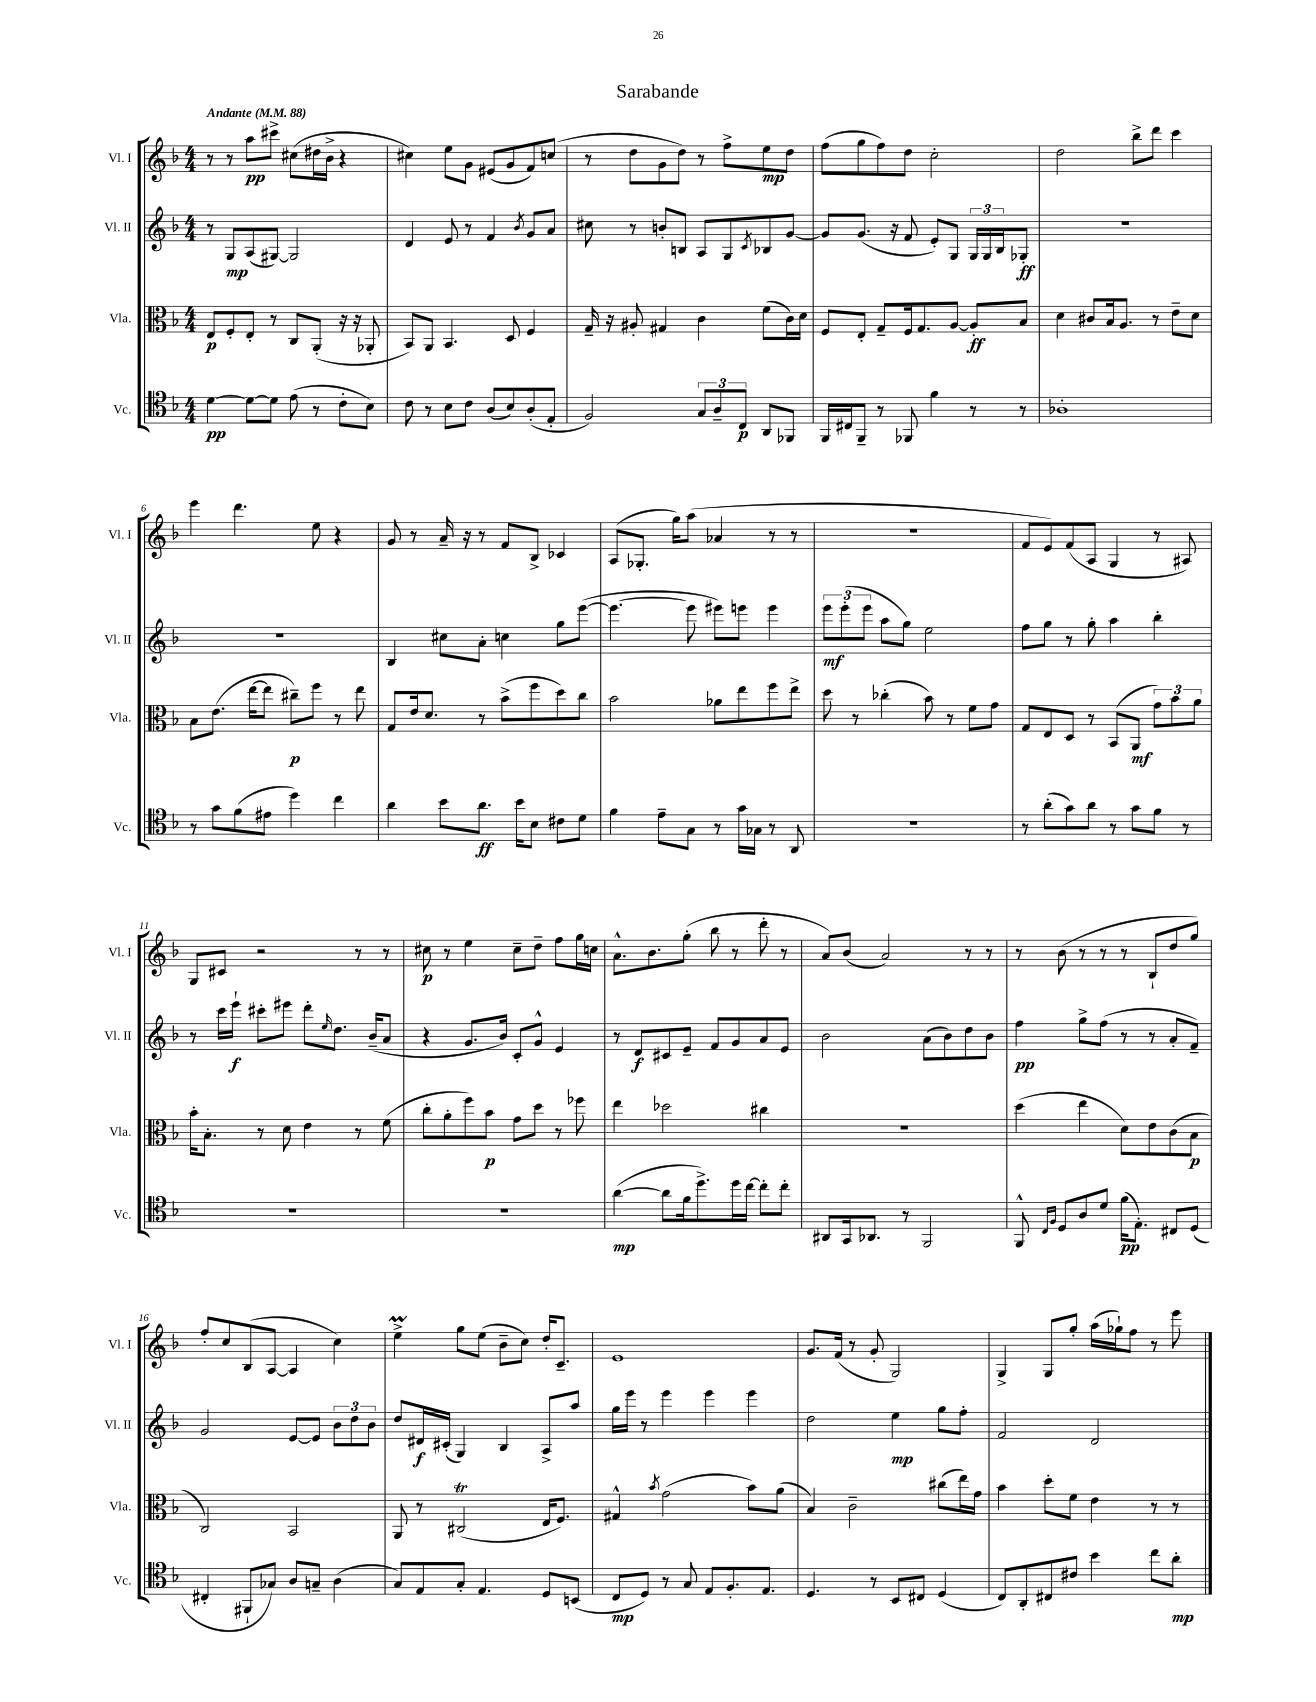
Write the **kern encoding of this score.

**kern	**kern	**kern	**kern
*staff4	*staff3	*staff2	*staff1
*clefC4	*clefC3	*clefG2	*clefG2
*k[b-]	*k[b-]	*k[b-]	*k[b-]
*M4/4	*M4/4	*M4/4	*M4/4
*MM88	*MM88	*MM88	*MM88
[4d	8E	8r	8r
.	8F'	8G	8r
8d_	8E'	(8A	8aa
8d]	8r	[8G#)	8ccc#^
(8e	8C	2G#]	(8cc#
8r	(8AA'	.	16dd#
.	.	.	16b-^
8c'	16r	.	4r
.	16r	.	.
8B-)	8AA-'	.	.
=	=	=	=
8c	8BB-)	4d	4cc#)
8r	8AA	.	.
8B-	4.BB-	8e	8ee
8c	.	8r	8g
(8A	.	4f	(8e#
8B-)	8D	.	8g
.	.	8qb-	.
(8A'	4F	8g	8f)
8E'	.	8a	(8cc
=	=	=	=
2F)	16G~	8cc#	8r
.	16r	.	.
.	8A#'	8r	8dd
.	4G#	8b'	8g
.	.	8B	8dd)
12G	4c	8A	8r
12A~	.	.	.
.	.	8G	8ff^
12C	.	.	.
.	.	8qc	.
8AA	(8f	8B-	8ee
8FF-	16c)	[8g	8dd
.	16d	.	.
=	=	=	=
16FF	8F	8g]	(8ff
16C#	.	.	.
8FF~	8E'	(8.g	8gg
8r	8G~	.	8ff)
.	.	16r	.
8FF-	16F	8f	8dd
.	8.G	.	.
4f	.	8e')	2cc'
.	[8A	8G	.
8r	8A']	24G	.
.	.	24G	.
.	.	24B-	.
8r	8B-	8G-'	.
=	=	=	=
1A-'	4d	1r	2dd
.	8c#	.	.
.	16B-	.	.
.	8.A	.	.
.	.	.	8bb-^
.	8r	.	8ddd
.	8e~	.	4ccc
.	8d	.	.
=	=	=	=
8r	8B-	1r	4eee
8g	(8.e	.	.
(8f	.	.	4.ddd
.	[16ee	.	.
8e#	8ee]	.	.
4dd)	8cc#~)	.	.
.	8ff	.	8ee
4cc	8r	.	4r
.	8ee	.	.
=	=	=	=
4a	8G	4B-	8g
.	16e	.	8r
.	8.d	.	.
8b-	.	8cc#	16a~
.	.	.	16r
8.a	8r	8a'	8r
.	(8b-^	4cc	8f
16b-	.	.	.
8B-	8ff	.	8B-^
8c#	8dd)	8gg	4c-
8d	8cc	([8eee	.
=	=	=	=
4f	2b-	4.eee_	(8A
.	.	.	8.G-'
8e~	.	.	.
.	.	.	16gg)
8G	.	8eee]	(8aa
8r	8a-	8eee#)	4a-
16g	8ee	8eee	.
16G-	.	.	.
8r	8ff	4eee	8r
8AA	8ee^	.	8r
=	=	=	=
1r	8dd	12eee	1r
.	.	(12eee'	.
.	8r	.	.
.	.	12eee	.
.	(4cc-'	8aa	.
.	.	8gg)	.
.	8b-)	2ee	.
.	8r	.	.
.	8f	.	.
.	8g	.	.
=	=	=	=
8r	8G	8ff	8f
(8a'	8E	8gg	8e)
8g)	8D	8r	(8f
8a	8r	8gg'	8A
8r	(8BB-	4aa	4G
8g	8AA	.	.
8f	12g)	4bb-'	8r
.	12b-	.	.
8r	.	.	8A#)
.	12a	.	.
=	=	=	=
1r	16b-'	8r	8G
.	8.B-'	.	.
.	.	16ccc	8c#
.	.	16eee`	.
.	8r	8ccc#'	2r
.	8d	8eee#	.
.	4e	8ddd'	.
.	.	16qqee	.
.	.	8.dd	.
.	8r	.	8r
.	.	(16b-~	.
.	(8f	8a	8r
=	=	=	=
1r	8cc'	4r	8cc#
.	8a'	.	8r
.	8ff)	8.g	4ee
.	8b-	.	.
.	.	16b-)	.
.	8g	8c'	8cc#~
.	8dd	8g^^	8dd~
.	8r	4e	8ff
.	8ff-	.	16gg
.	.	.	16cc
=	=	=	=
([4a	4ee	8r	8.a^^
.	.	8d	.
.	.	.	8.b-
8a]	2dd-	8c#	.
16f	.	8e~	(8gg'
8.dd^)	.	.	.
.	.	8f	8bb-
16dd	.	8g	8r
[16cc	.	.	.
8cc']	4cc#	8a	8ddd'
8cc'	.	8e	8r
=	=	=	=
8AA#	1r	2b-	8a)
16GG	.	.	(8b-
8.AA-	.	.	.
.	.	.	2a)
8r	.	.	.
2FF	.	(8a	.
.	.	8b-)	.
.	.	8dd	8r
.	.	8b-	8r
=	=	=	=
8FF^^	(4dd	4ff	8r
16qqC	.	.	.
16qqF	.	.	.
8D	.	.	(8b-
8A	4ee	8gg^	8r
8d	.	(8ff	8r
(16f	8d)	8r	8r
8.E')	.	.	.
.	8e	8r	8B-`
8C#	(8c	8a'	8dd
(8D	8B-	8f~)	8gg)
=	=	=	=
4C#'	2C)	2g	8ff'
.	.	.	8cc
8FF#`	.	.	(8B-
8G-)	.	.	[8A
8A	2BB-	[8e	4A]
8G~	.	8e]	.
(4A	.	12b-	4cc)
.	.	12dd	.
.	.	12b-	.
=	=	=	=
8G)	8AA	8dd	4ee^
8E	8r	16d#	.
.	.	(16c#'	.
8G'	(2C#	4G)	8gg
4.E	.	.	(8ee
.	.	4B-	8b-~
.	.	.	8cc)
8D	16E	8A^	16dd'
.	8.F)	.	8.c~
(8BB	.	8aa	.
=	=	=	=
8C	4G#^^	16gg	1e
.	.	16eee	.
8D)	.	8r	.
.	8qb-	.	.
8r	(2g	4eee	.
8G	.	.	.
8E	.	4eee	.
8.F'	.	.	.
.	8b-)	4eee	.
8.E	.	.	.
.	(8a	.	.
=	=	=	=
4.D	4B-)	2dd	8.g
.	.	.	(16f
.	2c~	.	8r
8r	.	.	8g'
8BB-	.	4ee	2G)
8C#	.	.	.
(4D	(8cc#	8gg	.
.	16ee)	8ff'	.
.	16g	.	.
=	=	=	=
8C)	4b-	2f	4G^
8AA'	.	.	.
8C#	8dd'	.	8G
8c#	8f	.	8gg'
4b-	4e	2d	(16aa
.	.	.	16gg-`)
.	.	.	8ff
8cc	8r	.	8r
8a'	8r	.	8eee
==	==	==	==
*-	*-	*-	*-
